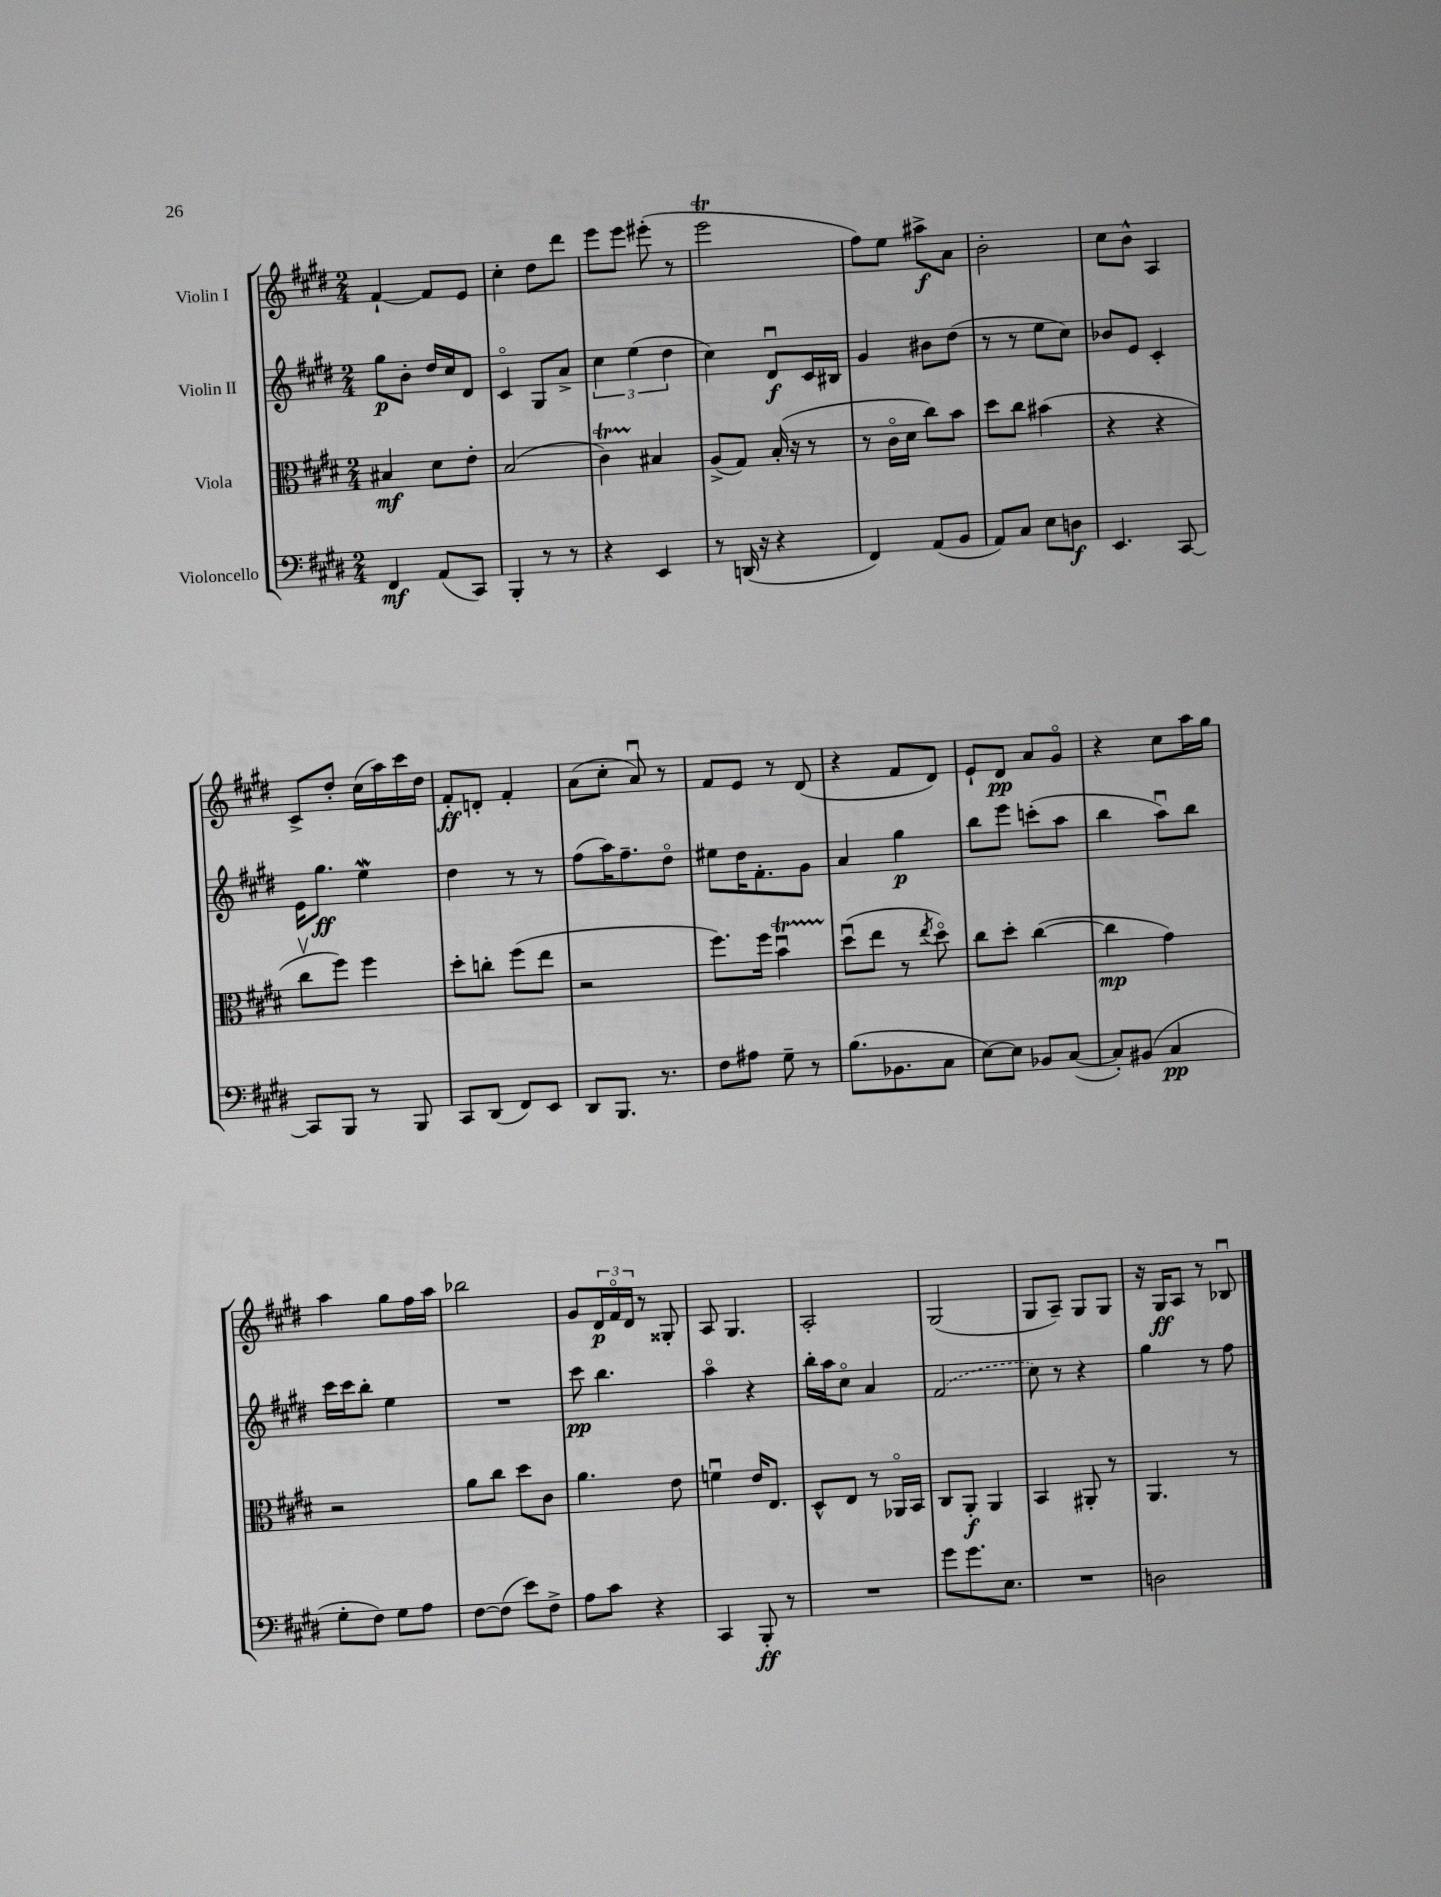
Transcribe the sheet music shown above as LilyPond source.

<<
\new StaffGroup <<
\new Staff = "s0" \with { instrumentName = "Violin I" } {
    \clef treble \key e \major \numericTimeSignature \time 2/4
    fis'4~-! fis'8 e'8 |
    cis''4-. dis''8 dis'''8 |
    e'''8 e'''8 eis'''8-.( r8 |
    e'''2\trill |
    fis''8) e''8 ais''8->\f a'8 |
    b'2-. |
    cis''8 b'8-^ a4 |
    cis'8-> dis''8-. cis''16( a''16) cis'''16 dis''16 |
    fis'8-.\ff d'8-. fis'4-. |
    a'8( cis''8-. a'8\downbow) r8 |
    fis'8 e'8 r8 dis'8( |
    r4 fis'8 dis'8) |
    e'8-! dis'8\pp a'8 gis'8\flageolet |
    r4 cis''8 a''16 gis''16 |
    a''4 gis''8 fis''16 a''16 |
    bes''2 |
    gis'8 \tuplet 3/2 { dis'16\p fis'16\flageolet dis'16 } r8 gisis8-. |
    a8 gis4. |
    a2-. |
    gis2( |
    gis8 a8--) gis8 gis8 |
    r16 gis16\ff a8 r8 bes8\downbow \bar "|." |
}
\new Staff = "s1" \with { instrumentName = "Violin II" } {
    \clef treble \key e \major \numericTimeSignature \time 2/4
    gis''8\p b'8-. dis''16 cis''16 dis'8 |
    cis'4\flageolet gis8 a'8-> |
    \tuplet 3/2 { cis''4 e''4( dis''4 } |
    cis''4) dis'8\downbow\f cis'16 bis16 |
    gis'4 bis'8 dis''8( |
    r8 r8 e''8 cis''8) |
    bes'8 e'8 cis'4-. |
    e'16 gis''8.\ff e''4\mordent |
    dis''4 r8 r8 |
    fis''8( a''16) fis''8.-- dis''8\flageolet |
    eis''8 dis''16 fis'8.-. gis'8 |
    a'4 gis''4\p |
    b''8 e'''8 c'''8-.( a''8 |
    b''4 a''8\downbow) b''8 |
    cis'''16 cis'''16 b''8-. e''4 |
    R2 |
    cis'''8\pp b''4. |
    a''4\flageolet r4 |
    b''16-. a''16 cis''8\flageolet a'4 |
    \once \slurDashed fis'2( |
    cis''8) r8 r4 |
    gis''4 r8 fis''8 \bar "|." |
}
\new Staff = "s2" \with { instrumentName = "Viola" } {
    \clef alto \key e \major \numericTimeSignature \time 2/4
    bis4\mf dis'8 e'8-. |
    b2( |
    cis'4\startTrillSpan) bis4\stopTrillSpan |
    a8->( gis8) b16-.( r16 r8 |
    r8 cis'16\flageolet dis'16 cis''8) b'8 |
    dis''8 cis''8 bis'4( |
    r4 r4 |
    cis''8\upbow fis''8) fis''4 |
    dis''8-. c''8-. fis''8( e''8 |
    r2 |
    fis''8.) fis''16 b'4\downbow\startTrillSpan |
    dis''8\downbow\stopTrillSpan( e''8 r8 \acciaccatura { e''8 } dis''8\flageolet) |
    cis''8 dis''8-. cis''4~( |
    cis''4\mp gis'4) |
    r2 |
    a'8 cis''8 dis''8 cis'8 |
    a'4. e'8 |
    f'4\downbow e'16 e8. |
    dis8-^ e8 r8 aes,16\flageolet b,16 |
    cis8 a,8-.\f a,4 |
    b,4 ais,8-. r8 |
    a,4. r8 \bar "|." |
}
\new Staff = "s3" \with { instrumentName = "Violoncello" } {
    \clef bass \key e \major \numericTimeSignature \time 2/4
    fis,4\mf a,8( cis,8) |
    b,,4-. r8 r8 |
    r4 e,4 |
    r8 d,16( r16 r4 |
    fis,4) a,8( b,8 |
    a,8) cis8 e8 d8\f |
    e,4. cis,8~ |
    cis,8 b,,8 r8 b,,8 |
    cis,8 dis,8( fis,8) e,8 |
    dis,8 b,,8. r8. |
    fis8 ais8 gis8-- r8 |
    b8.( bes,8. cis8 |
    e8~) e8 bes,8 cis8~( |
    cis8-.) bis,8( cis4\pp |
    gis8-. fis8) gis8 a8 |
    fis8~ fis8( e'8) fis8-> |
    a8 cis'8 r4 |
    cis,4 b,,8-.\ff r8 |
    R2 |
    gis'8 gis'8. e8. |
    R2 |
    d2 \bar "|." |
}
>>
>>
\layout { \context { \Score \remove "Bar_number_engraver" } }
